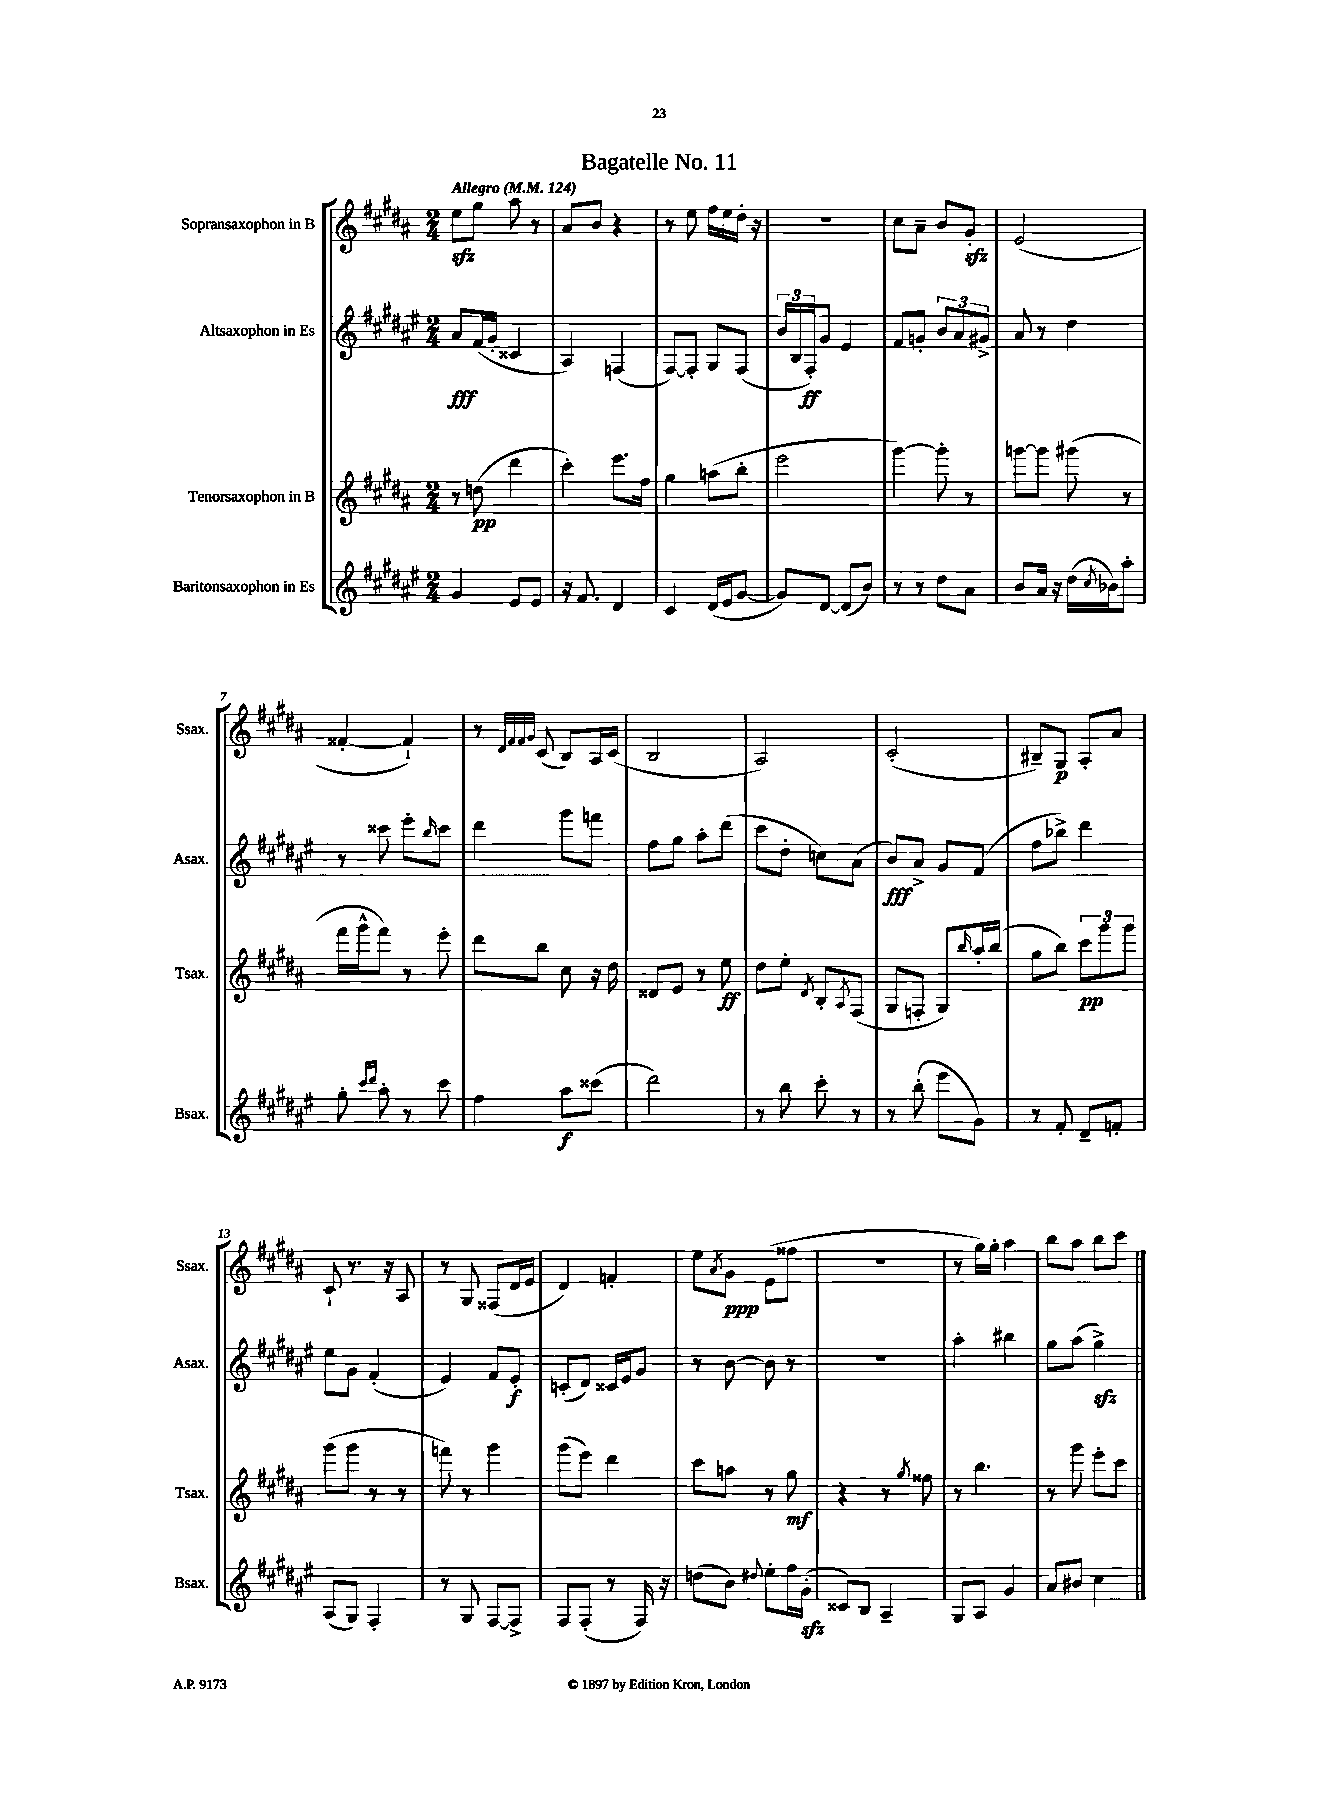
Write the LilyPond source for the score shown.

\header { title = "Bagatelle No. 11" }
<<
\new StaffGroup <<
\new Staff = "s0" \with { instrumentName = "Sopransaxophon in B" shortInstrumentName = "Ssax." } {
    \clef treble \key b \major \numericTimeSignature \time 2/4 \tempo "Allegro" 4 = 124
    e''8\sfz gis''8 ais''8 r8 |
    ais'8 b'8 r4 |
    r8 e''8 fis''16 e''16 dis''16-. r16 |
    R2 |
    cis''8 ais'8-- b'8 gis'8-.\sfz |
    e'2( |
    fisis'4~-. fisis'4-!) |
    r8 \grace { dis'32 fis'32 fis'32 gis'32 } cis'8( b8) ais16 cis'16( |
    b2 |
    ais2) |
    cis'2-.( |
    bis8--) gis8\p ais8-. ais'8 |
    cis'8-! r8. r16 ais8 |
    r8 gis8 fisis8( dis'16 e'16 |
    dis'4) f'4-. |
    e''8 \acciaccatura { ais'8 } gis'8\ppp e'8( fisis''8 |
    r2 |
    r8 gis''16) gis''16-. ais''4 |
    b''8 ais''8 b''8 cis'''8 \bar "|." |
}
\new Staff = "s1" \with { instrumentName = "Altsaxophon in Es" shortInstrumentName = "Asax." } {
    \clef treble \key fis \major \numericTimeSignature \time 2/4
    ais'8\fff fis'16( gis'16-. cisis'4 |
    ais4) f4( |
    fis8~) fis8-. gis8 fis8( |
    \tuplet 3/2 { b'16 b16 fis16-.\ff) } gis'8 eis'4 |
    fis'8 g'8-. \tuplet 3/2 { b'8 ais'8 gis'8-> } |
    ais'8 r8 dis''4 |
    r8 cisis'''8 eis'''8-. \grace { b''16 } cisis'''8 |
    dis'''4 gis'''8 f'''8 |
    fis''8 gis''8 ais''8-. dis'''8( |
    cis'''8 dis''8-. c''8) ais'8( |
    b'8\fff) ais'8-> gis'8 fis'8( |
    fis''8 bes''8->) dis'''4 |
    eis''8 gis'8 fis'4-.( |
    eis'4) fis'8 eis'8-.\f |
    c'8-.( dis'8) cisis'16 eis'16 gis'8 |
    r8 b'8~ b'8 r8 |
    r2 |
    ais''4-. bis''4 |
    gis''8 ais''8( gis''4->\sfz) \bar "|." |
}
\new Staff = "s2" \with { instrumentName = "Tenorsaxophon in B" shortInstrumentName = "Tsax." } {
    \clef treble \key b \major \numericTimeSignature \time 2/4
    r8 d''8\pp( dis'''4 |
    cis'''4-.) e'''8. fis''16 |
    gis''4 a''8( b''8-. |
    e'''2 |
    gis'''4~) gis'''8-. r8 |
    g'''8~ g'''8 gis'''8( r8 |
    fis'''16 gis'''16-^ fis'''8) r8 e'''8-. |
    dis'''8 b''8 cis''8 r16 dis''16 |
    disis'8 e'8 r8 e''8\ff |
    dis''8 e''8-. \acciaccatura { dis'8 } b8-. \acciaccatura { ais8 } fis8( |
    gis8 f8-. gis8) \grace { b''16 } ais''16-. b''16( |
    gis''8 b''8) \tuplet 3/2 { cis'''8\pp gis'''8 gis'''8 } |
    gis'''8( gis'''8 r8 r8 |
    f'''8) r8 gis'''4 |
    gis'''8( e'''8) dis'''4 |
    cis'''8 a''8 r8 gis''8\mf |
    r4 r8 \acciaccatura { gis''8 } fisis''8 |
    r8 b''4. |
    r8 gis'''8 e'''8-. cis'''8 \bar "|." |
}
\new Staff = "s3" \with { instrumentName = "Baritonsaxophon in Es" shortInstrumentName = "Bsax." } {
    \clef treble \key fis \major \numericTimeSignature \time 2/4
    gis'4 eis'8 eis'8 |
    r16 fis'8. dis'4 |
    cis'4 dis'16( eis'16 gis'8~ |
    gis'8) dis'8~ dis'8( b'8) |
    r8 r8 dis''8 ais'8 |
    b'8 ais'16 r16 dis''16( \acciaccatura { cis''8 } bes'16) ais''8-. |
    gis''8-. \grace { cis'''16 dis'''16 } ais''8-. r8 cis'''8 |
    fis''4 ais''8\f cisis'''8( |
    dis'''2) |
    r8 b''8 cis'''8-. r8 |
    r8 b''8-.( eis'''8 gis'8) |
    r8 fis'8-. dis'8-- f'8-. |
    ais8( gis8) fis4-. |
    r8 gis8 fis8~ fis8-> |
    fis8 fis8-.( r8 fis16) r16 |
    d''8( b'8) \appoggiatura { dis''8 } eis''8-. fis''16 gis'16-.\sfz( |
    cisis'8) b8 ais4-- |
    gis8 ais8 gis'4 |
    ais'8 bis'8 cis''4 \bar "|." |
}
>>
>>
